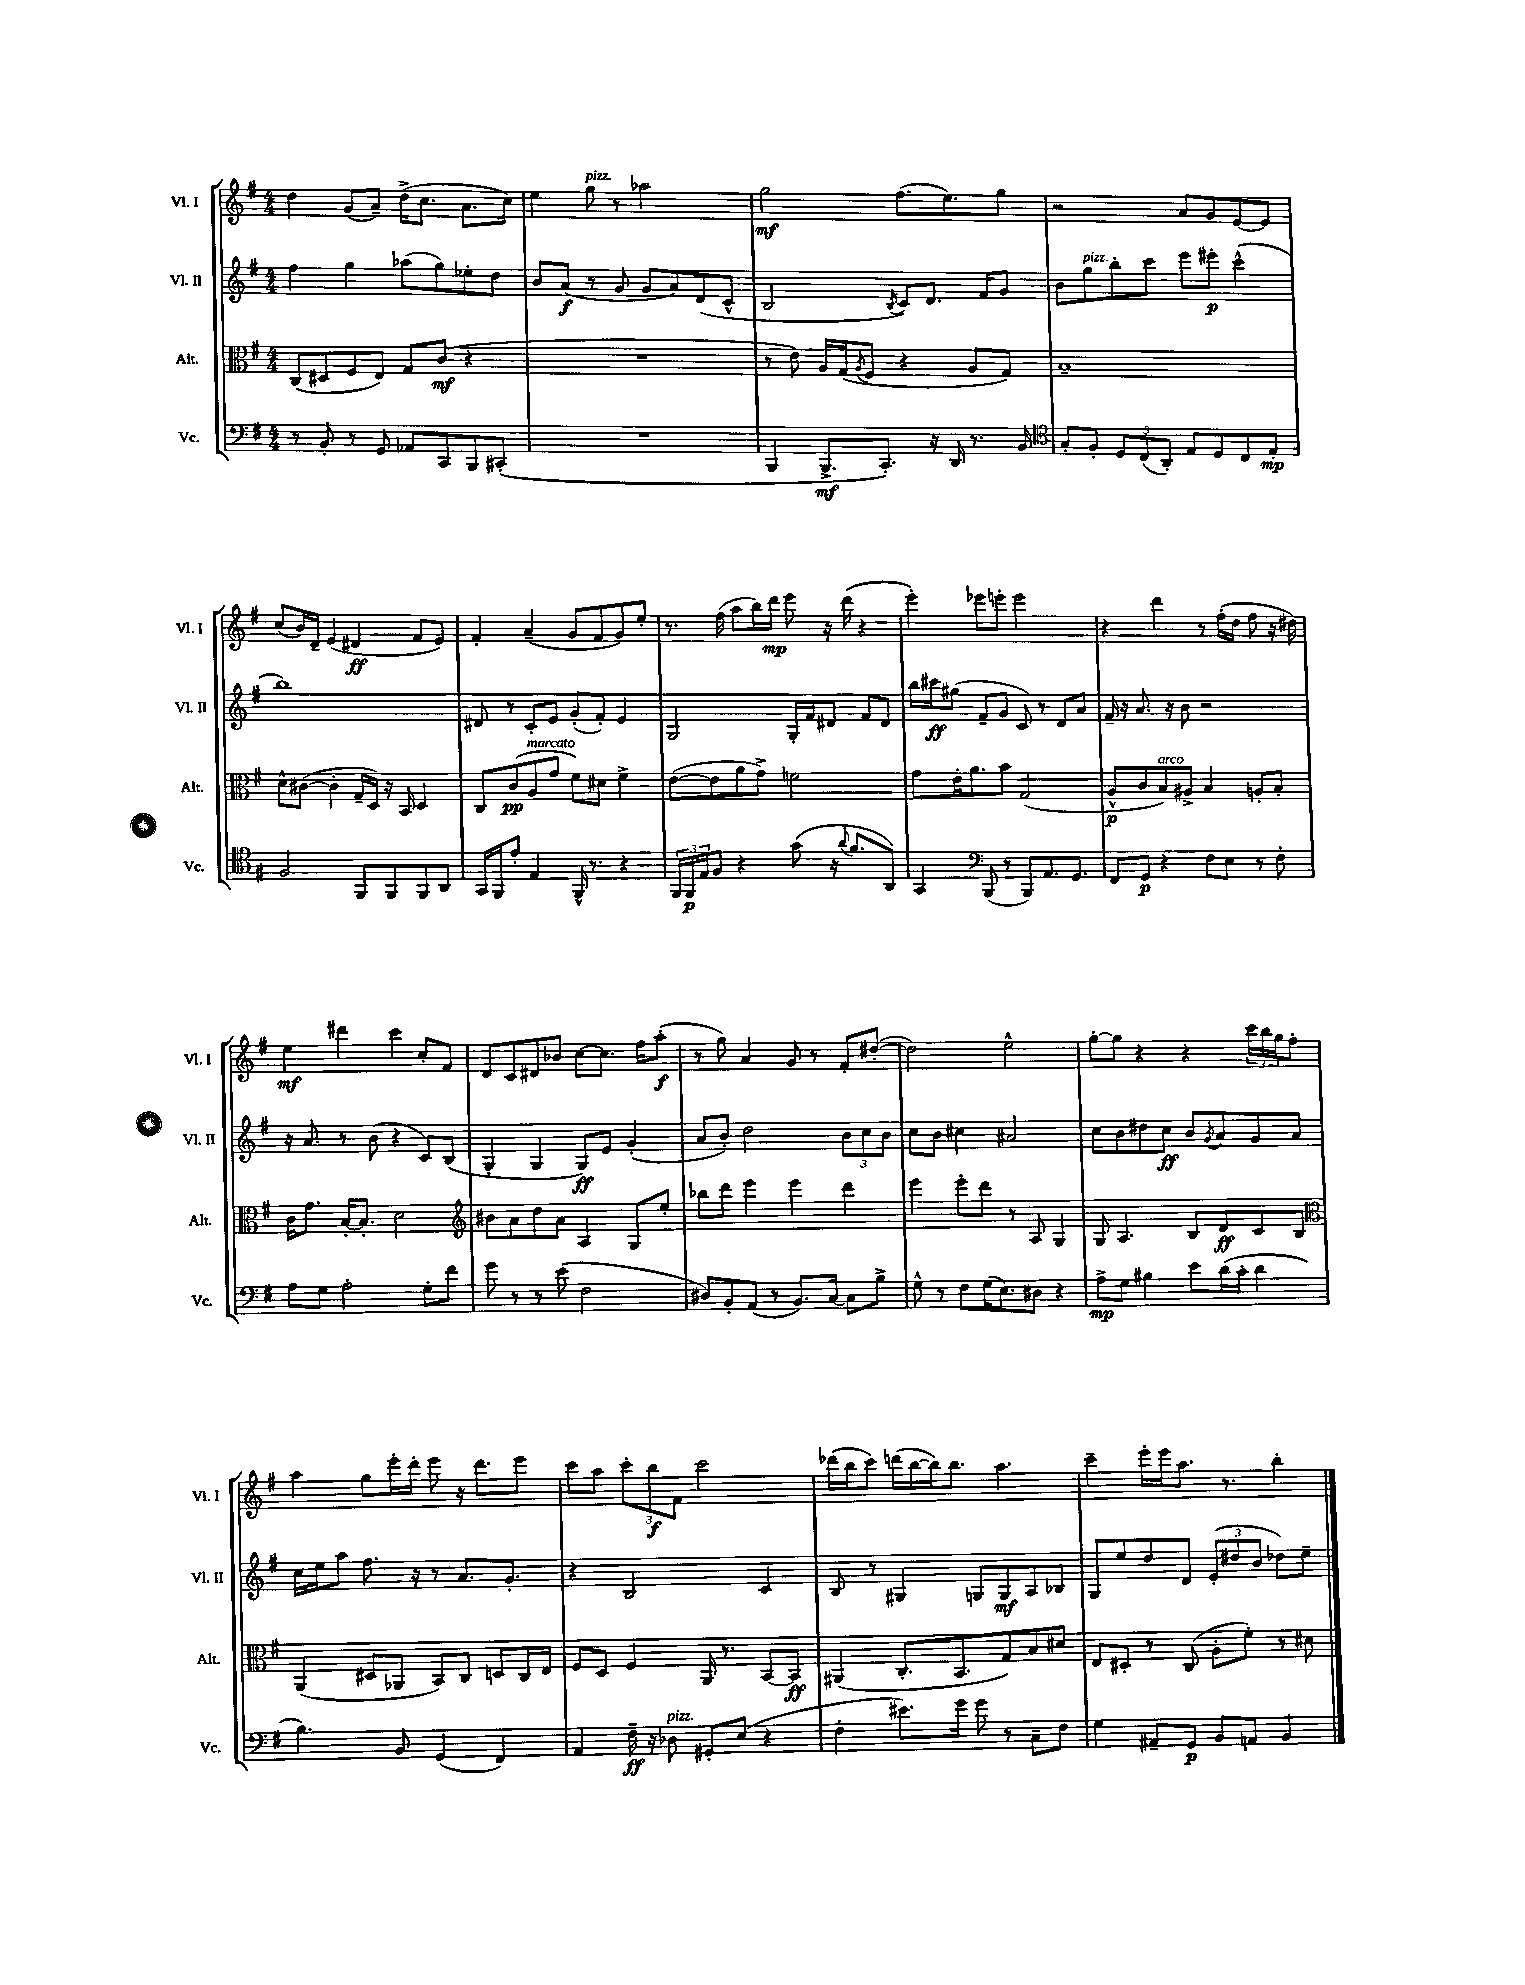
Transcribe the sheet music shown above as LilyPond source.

<<
\new StaffGroup <<
\new Staff = "s0" \with { instrumentName = "Vl. I" shortInstrumentName = "Vl. I" } {
    \clef treble \key g \major \numericTimeSignature \time 4/4
    d''4 g'8( a'8--) d''16->( c''8. a'8. c''16) |
    e''4 g''8^\markup { \italic "pizz." } r8 aes''2 |
    g''2\mf fis''8.( e''8.) g''8 |
    r2 a'8 g'8 e'8~ e'8 |
    c''8( b'16) d'16-- e'4( dis'4\ff fis'8 e'8) |
    fis'4-. a'4--( g'8 fis'8 g'8) e''8-. |
    r8. fis''16( a''8 b''16) d'''16\mp e'''8 r16 d'''16( r4 |
    e'''4-.) ees'''8 e'''8-. e'''2 |
    r4 d'''4 r8 fis''16-.( d''16 fis''8 r16 dis''16) |
    e''4\mf dis'''4 c'''4 c''8-. fis'8 |
    d'8 c'8 dis'8 bes'8 c''8~ c''8. fis''16 a''8-.\f( |
    r8 g''8) a'4 g'8 r8 fis'8-. dis''8~-.( |
    dis''2) e''2-^ |
    g''8~-. g''8 r4 r4 \tuplet 3/2 { c'''16 b''16 g''16 } fis''8-. |
    a''4 g''8 e'''16-. d'''16-. e'''8 r16 d'''8. e'''8 |
    c'''8 a''8 \tuplet 3/2 { c'''8-. b''8\f fis'8 } c'''2 |
    des'''16( b''16 c'''8) d'''16( b''16~ b''16) b''8. a''4. |
    c'''4-- e'''16-. e'''16 a''8. r8. b''4-. \bar "|." |
}
\new Staff = "s1" \with { instrumentName = "Vl. II" shortInstrumentName = "Vl. II" } {
    \clef treble \key g \major \numericTimeSignature \time 4/4
    fis''4 g''4 aes''8( g''8) ees''8-. d''8 |
    b'8 a'8\f( r8 g'8 g'8 a'8) d'8( c'8-^ |
    b2 \acciaccatura { b8 } c'8) d'8. fis'16 g'8 |
    b'8 g''8^\markup { \italic "pizz." } b''8-. c'''8 e'''8 eis'''8-.\p c'''4-^( |
    b''1) |
    dis'8 r8 c'8-. e'8 g'8-.( fis'8-.) e'4 |
    g2 g16-. fis'16 dis'8 fis'8 dis'8 |
    b''16 cis'''16\ff gis''8( fis'8-- g'8 c'8) r8 d'8 a'8 |
    fis'16-- r16 a'8. r16 b'8 r2 |
    r16 a'8. r8 b'8( r4 c'8) b8( |
    g4-. g4 g8\ff) e'8 g'4-.( |
    a'8 b'8-.) d''2 \tuplet 3/2 { b'8 c''8 b'8 } |
    c''8 b'8 cis''4 ais'2 |
    c''8 b'8 dis''8 c''8\ff b'8 \acciaccatura { g'8 } a'8 g'8 a'8 |
    c''16 e''16 a''8 fis''8. r16 r8 a'8. g'8.-. |
    r4 b2 c'4 |
    b8 r8 gis4 g8 g8\mf a8 bes8 |
    g8 e''8 d''8 d'8 \tuplet 3/2 { e'8-.( dis''8 b'8 } des''8) e''8-- \bar "|." |
}
\new Staff = "s2" \with { instrumentName = "Alt." shortInstrumentName = "Alt." } {
    \clef alto \key g \major \numericTimeSignature \time 4/4
    c8( dis8 fis8 e8) g8 c'8\mf( r4 |
    R1 |
    r8 e'8) a16 g16( \acciaccatura { a8 } fis8 r4 a8 g8) |
    b1-- |
    d'8-^ cis'8~( cis'4-. g16-- d16) r16 b,16 d4 |
    c8 c'8\pp( a8^\markup { \italic "marcato" } g'8 fis'8) dis'8 fis'4-> |
    e'8~( e'8 a'8 g'8->) f'2 |
    g'8 e'16-. a'8. b'8 g2( |
    a8-^\p c'8 b8^\markup { \italic "arco" }) ais8-> b4 a8-. b8-. |
    c'16 g'8. b16~-. b8.-. d'2 |
    \clef treble bis'8 a'8 d''8 a'8 a4 g8 e''8-. |
    bes''8 d'''8 e'''4 e'''4 d'''4 |
    e'''4 e'''8-. d'''8 r8 a8 g4 |
    g8 a4. b8 d'8\ff c'8 b8 |
    \clef alto a,4( dis8 aes,8 b,8) c8 d8 c16 e16 |
    fis8 d8 fis4 a,16 r8. b,8~ b,8\ff |
    ais,4( c8.-. b,8. g8) b8 dis'8 |
    e8 dis8-. r8 c8( a8-. fis'8-.) r8 dis'8 \bar "|." |
}
\new Staff = "s3" \with { instrumentName = "Vc." shortInstrumentName = "Vc." } {
    \clef bass \key g \major \numericTimeSignature \time 4/4
    r8 b,8-. r8 g,8 aes,8 c,8 b,,8 cis,8-.( |
    R1 |
    b,,4 b,,8.->\mf c,8.-.) r16 d,16 r8. b,16 |
    \clef tenor g8-. fis8-. \tuplet 3/2 { d8 c8( a,8-.) } e8 d8 c8 e8-.\mp |
    fis2 fis,8 fis,8 fis,8 a,8 |
    g,16 fis,16 e'8-. e4 fis,16-^ r8. r4 |
    \tuplet 3/2 { fis,16 fis,16\p e16 } fis8 r4 g'8( r16 \appoggiatura { a'8 } fis'8. a,8) |
    g,4 \clef bass b,,8( r8 b,,8) a,8. g,8. |
    fis,8 g,8\p r4 fis8 e8 r8 fis8-. |
    a8 g8 a2-. g8-. fis'8 |
    g'8 r8 r8 e'8( fis2 |
    dis8) b,8-. a,8( r8 b,8.) c16~ c8 b8-> |
    g8-^ r8 fis8 g16( e8.) dis8 r4 |
    a8->\mp g8 bis4 e'8 d'16( c'16-. d'4 |
    b4.) b,8 g,4( fis,4) |
    a,4 fis16--\ff r16 des8^\markup { \italic "pizz." } gis,8-. e8( r4 |
    fis4-. eis'8.) g'16 g'8 r8 c8-- fis8 |
    g4 ais,8-- g,8\p b,8 a,8 b,4 \bar "|." |
}
>>
>>
\layout { \context { \Score \remove "Bar_number_engraver" } }
